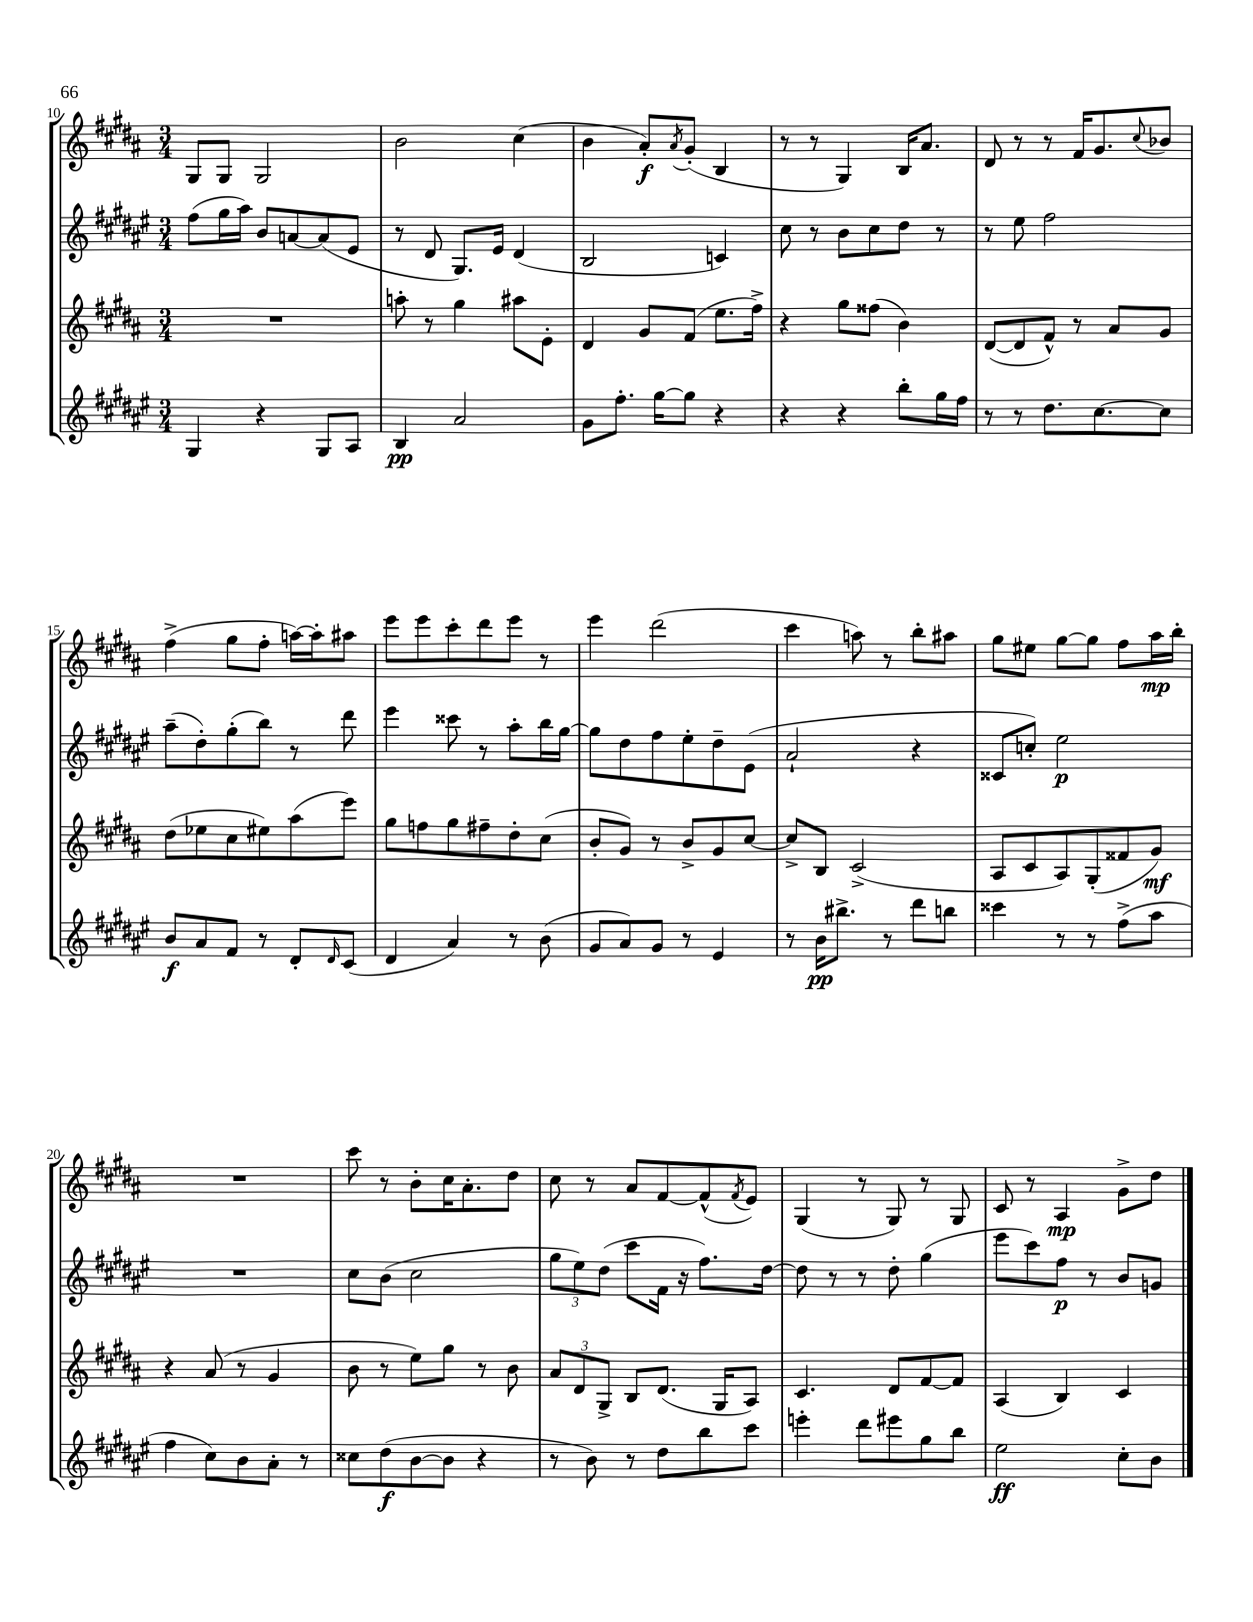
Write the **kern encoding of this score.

**kern	**kern	**kern	**kern
*staff4	*staff3	*staff2	*staff1
*clefG2	*clefG2	*clefG2	*clefG2
*k[f#c#g#d#a#e#]	*k[f#c#g#d#a#]	*k[f#c#g#d#a#e#]	*k[f#c#g#d#a#]
*M3/4	*M3/4	*M3/4	*M3/4
4G#	2.r	(8ff#	8G#
.	.	16gg#	8G#
.	.	16aa#)	.
4r	.	8b	2G#
.	.	[8a	.
8G#	.	(8a]	.
8A#	.	8e#	.
=	=	=	=
4B	8aa'	8r	2b
.	8r	8d#	.
2a#	4gg#	8.G#)	.
.	.	16e#	.
.	8aa#	(4d#	(4cc#
.	8e'	.	.
=	=	=	=
8g#	4d#	2B	4b
8.ff#'	.	.	.
.	8g#	.	8a#')
[16gg#	.	.	.
.	.	.	8qa#
8gg#]	(8f#	.	(8g#'
4r	8.ee	4c)	4B
.	16ff#^)	.	.
=	=	=	=
4r	4r	8cc#	8r
.	.	8r	8r
4r	8gg#	8b	4G#)
.	(8ff##	8cc#	.
8bb'	4b)	8dd#	16B
.	.	.	8.a#
16gg#	.	8r	.
16ff#	.	.	.
=	=	=	=
8r	([8d#	8r	8d#
8r	8d#]	8ee#	8r
8.dd#	8f#^^)	2ff#	8r
.	8r	.	16f#
[8.cc#	.	.	8.g#
.	8a#	.	.
.	.	.	8qqcc#
8cc#]	8g#	.	8b-
=	=	=	=
8b	(8dd#	(8aa#~	(4ff#^
8a#	8ee-	8dd#')	.
8f#	8cc#	(8gg#'	8gg#
8r	8ee#)	8bb)	8ff#'
8d#'	(8aa#	8r	[16aa)
.	.	.	16aa']
16qqd#	.	.	.
(8c#	8eee)	8ddd#	8aa#
=	=	=	=
4d#	8gg#	4eee#	8eee
.	8ff	.	8eee
4a#)	8gg#	8ccc##	8ccc#'
.	8ff#~	8r	8ddd#
8r	8dd#'	8aa#'	8eee
(8b	(8cc#	16bb	8r
.	.	[16gg#	.
=	=	=	=
8g#	8b'	8gg#]	4eee
8a#)	8g#)	8dd#	.
8g#	8r	8ff#	(2ddd#
8r	8b^	8ee#'	.
4e#	8g#	8dd#~	.
.	[8cc#	(8e#	.
=	=	=	=
8r	8cc#^]	2a#`	4ccc#
16b	8B	.	.
8.bb#^	.	.	.
.	(2c#^	.	8aa)
8r	.	.	8r
8ddd#	.	4r	8bb'
8bb	.	.	8aa#
=	=	=	=
4ccc##	8A#	8c##	8gg#
.	8c#	8cc')	8ee#
8r	8A#)	2ee#	[8gg#
8r	(8G#'	.	8gg#]
(8ff#^	8f##	.	8ff#
8aa#	8g#)	.	16aa#
.	.	.	16bb'
=	=	=	=
4ff#	4r	2.r	2.r
8cc#)	(8a#	.	.
8b	8r	.	.
8a#'	4g#	.	.
8r	.	.	.
=	=	=	=
8cc##	8b	8cc#	8ccc#
(8dd#	8r	(8b	8r
[8b	8ee)	2cc#	8b'
8b]	8gg#	.	16cc#
.	.	.	8.a#'
4r	8r	.	.
.	8b	.	8dd#
=	=	=	=
8r	12a#	12gg#	8cc#
.	12d#	12ee#)	.
8b)	.	.	8r
.	12G#^	(12dd#	.
8r	8B	8ccc#	8a#
8dd#	(8.d#	16f#	[8f#
.	.	16r	.
8bb	.	8.ff#)	(8f#^^]
.	16G#	.	.
.	.	.	8qf#
8ccc#	8A#)	.	8e)
.	.	[16dd#	.
=	=	=	=
4eee'	4.c#	8dd#]	(4G#
.	.	8r	.
8ddd#	.	8r	8r
8eee#	8d#	8dd#'	8G#)
8gg#	[8f#	(4gg#	8r
8bb	8f#]	.	8G#
=	=	=	=
2ee#	(4A#	8eee#	8c#
.	.	8ccc#)	8r
.	4B)	8ff#	4A#
.	.	8r	.
8cc#'	4c#	8b	8g#^
8b	.	8g	8dd#
==	==	==	==
*-	*-	*-	*-
